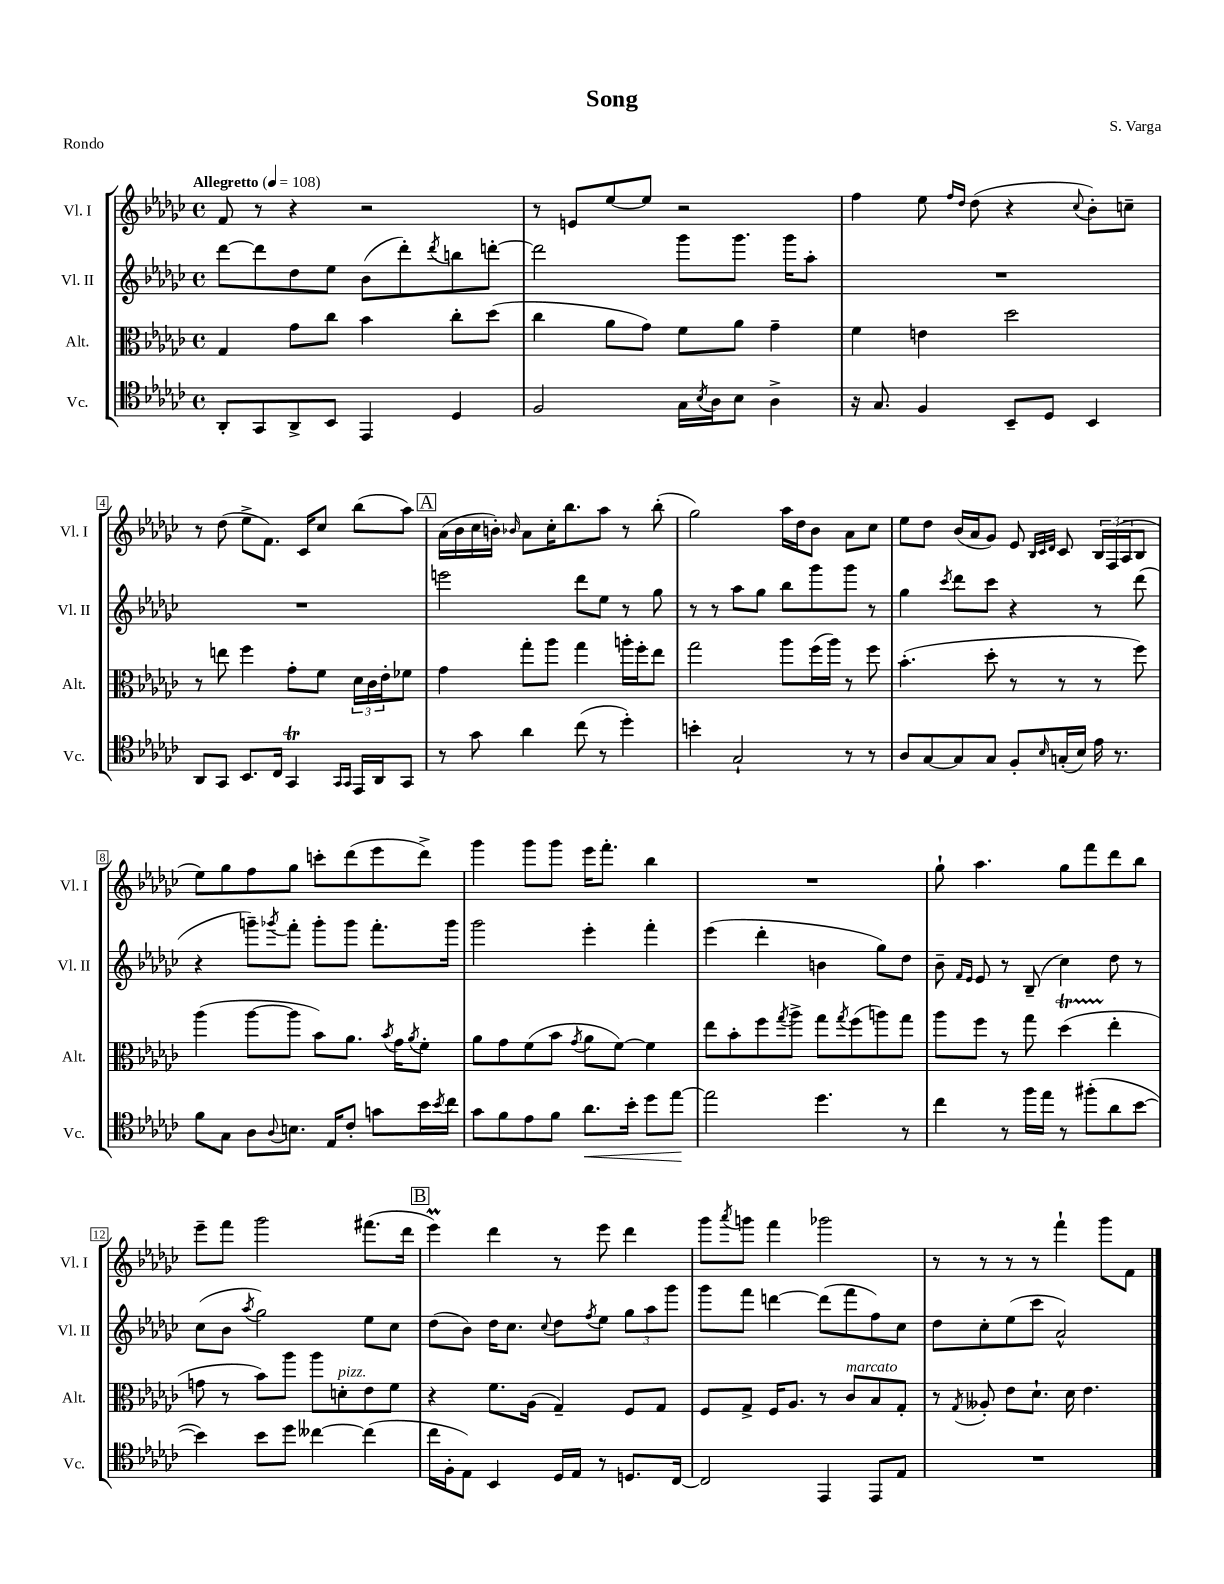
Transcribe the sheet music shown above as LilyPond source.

\header { title = "Song" composer = "S. Varga" piece = "Rondo" }
<<
\new StaffGroup <<
\new Staff = "s0" \with { instrumentName = "Vl. I" shortInstrumentName = "Vl. I" } {
    \clef treble \key ges \major \defaultTimeSignature \time 4/4 \tempo "Allegretto" 4 = 108
    f'8 r8 r4 r2 |
    r8 e'8 ees''8~ ees''8 r2 |
    f''4 ees''8 \grace { f''16 des''16 } des''8( r4 \appoggiatura { ces''8 } bes'8-.) c''8-- |
    r8 des''8( ees''8-> f'8.) ces'16 ces''8 bes''8( aes''8) |
    \mark \markup { \box "A" } aes'16( bes'16 ces''16 b'16-.) \grace { bes'16 } aes'8 ces''16-. bes''8. aes''8 r8 bes''8-.( |
    ges''2) aes''16 des''16 bes'8 aes'8 ces''8 |
    ees''8 des''8 bes'16( aes'16 ges'8) ees'8 \grace { bes32 ces'32 des'32 } ces'8 \tuplet 3/2 { bes16 f16( aes16 } bes8 |
    ees''8) ges''8 f''8 ges''8 c'''8-. des'''8( ees'''8 des'''8->) |
    ges'''4 ges'''8 ges'''8 ees'''16 f'''8.-. bes''4 |
    R1 |
    ges''8-! aes''4. ges''8 f'''8 des'''8 bes''8 |
    ees'''8-- f'''8 ges'''2 fis'''8.( des'''16 |
    \mark \markup { \box "B" } ees'''4\prall) des'''4 r8 ees'''8 des'''4 |
    ges'''8 \acciaccatura { aes'''8 } g'''8 f'''4 ges'''2 |
    r8 r8 r8 r8 f'''4-! ges'''8 f'8 \bar "|." |
}
\new Staff = "s1" \with { instrumentName = "Vl. II" shortInstrumentName = "Vl. II" } {
    \clef treble \key ges \major \defaultTimeSignature \time 4/4
    des'''8~ des'''8 des''8 ees''8 bes'8( des'''8-.) \acciaccatura { des'''8 } b''8 d'''8~-. |
    d'''2 ges'''8 ges'''8. ges'''16 aes''8-. |
    R1 |
    R1 |
    \mark \markup { \box "A" } e'''2 des'''8 ees''8 r8 ges''8 |
    r8 r8 aes''8 ges''8 bes''8 ges'''8 ges'''8 r8 |
    ges''4 \acciaccatura { ces'''8 } des'''8 ces'''8 r4 r8 des'''8( |
    r4 g'''8--) \acciaccatura { ges'''8 } f'''8-. ges'''8-. ges'''8 f'''8.-. ges'''16 |
    ges'''2 ees'''4-. f'''4-. |
    ees'''4( des'''4-. b'4 ges''8) des''8 |
    bes'8-- \grace { f'16 ees'16 } ees'8 r8 bes8--( ces''4) des''8 r8 |
    ces''8( bes'8 \acciaccatura { aes''8 } ges''2) ees''8 ces''8 |
    \mark \markup { \box "B" } des''8( bes'8) des''16 ces''8. \appoggiatura { ces''8 } des''8 \acciaccatura { f''8 } ees''8 \tuplet 3/2 { ges''8 aes''8 ges'''8 } |
    ges'''8 f'''8 d'''4~ d'''8( f'''8 f''8) ces''8 |
    des''8 ces''8-. ees''8( ces'''8 aes'2-^) \bar "|." |
}
\new Staff = "s2" \with { instrumentName = "Alt." shortInstrumentName = "Alt." } {
    \clef alto \key ges \major \defaultTimeSignature \time 4/4
    ges4 ges'8 ces''8 bes'4 ces''8-. des''8( |
    ces''4 aes'8 ges'8) f'8 aes'8 ges'4-- |
    f'4 e'4 des''2 |
    r8 e''8 f''4 ges'8-. f'8 \tuplet 3/2 { des'16 ces'16 ees'16-. } fes'8 |
    \mark \markup { \box "A" } ges'4 ges''8-. aes''8 ges''4 a''16-. f''16-. ees''8 |
    ges''2 aes''8 f''16( aes''16) r8 f''8 |
    bes'4.-.( des''8-. r8 r8 r8 f''8) |
    aes''4( aes''8~ aes''8 bes'8) aes'8. \acciaccatura { bes'8 } ges'16 \acciaccatura { aes'8 } f'8-. |
    aes'8 ges'8 f'8( bes'8 \acciaccatura { ges'8 } aes'8 f'8~) f'4 |
    ees''8 bes'8-. f''8 \acciaccatura { ges''8 } aes''8-> ges''8 \acciaccatura { ges''8 } f''8( a''8) ges''8 |
    aes''8 f''8 r8 ges''8 des''4\startTrillSpan( ees''4-.\stopTrillSpan |
    g'8 r8 bes'8) aes''8 aes''8 d'8-.^\markup { \italic "pizz." } ees'8 f'8 |
    \mark \markup { \box "B" } r4 f'8. aes16( ges4--) f8 ges8 |
    f8 ges8-> f16 aes8. r8 ces'8^\markup { \italic "marcato" } bes8 ges8-. |
    r8 \acciaccatura { ges8 } aeses8-. ees'8 des'8.-! des'16 ees'4. \bar "|." |
}
\new Staff = "s3" \with { instrumentName = "Vc." shortInstrumentName = "Vc." } {
    \clef tenor \key ges \major \defaultTimeSignature \time 4/4
    aes,8-. ges,8 aes,8-> bes,8 ees,4 des4 |
    f2 ges16 \acciaccatura { bes8 } aes16 bes8 aes4-> |
    r16 ges8. f4 bes,8-- des8 bes,4 |
    aes,8 ges,8 bes,8. ces16 ges,4\trill \grace { ges,16 ges,16 } ees,16 aes,16 ges,8 |
    \mark \markup { \box "A" } r8 ges'8 aes'4 ces''8( r8 des''4-.) |
    b'4-. ges2-! r8 r8 |
    aes8 ges8~ ges8 ges8 f8-. \grace { bes16 } g16-.( bes16) ees'16 r8. |
    f'8 ges8 aes8 \appoggiatura { aes8 } b8. ees16 ces'8-. g'8 bes'16 \acciaccatura { bes'8 } ces''16 |
    ges'8 f'8 ees'8 f'8 aes'8.\< bes'16-. des''8 ees''8~\! |
    ees''2 des''4. r8 |
    ces''4 r8 f''16 ees''16 r8 fis''8-.( aes'8 bes'8~ |
    bes'4) bes'8 des''8 ceses''4~ ceses''4( |
    \mark \markup { \box "B" } ces''16 f16-. ees8) bes,4 des16 ees16 r8 d8. ces16~ |
    ces2 ees,4 ees,8 ees8 |
    R1 \bar "|." |
}
>>
>>
\layout { \context { \Score \override BarNumber.stencil = #(make-stencil-boxer 0.1 0.3 ly:text-interface::print) } }
